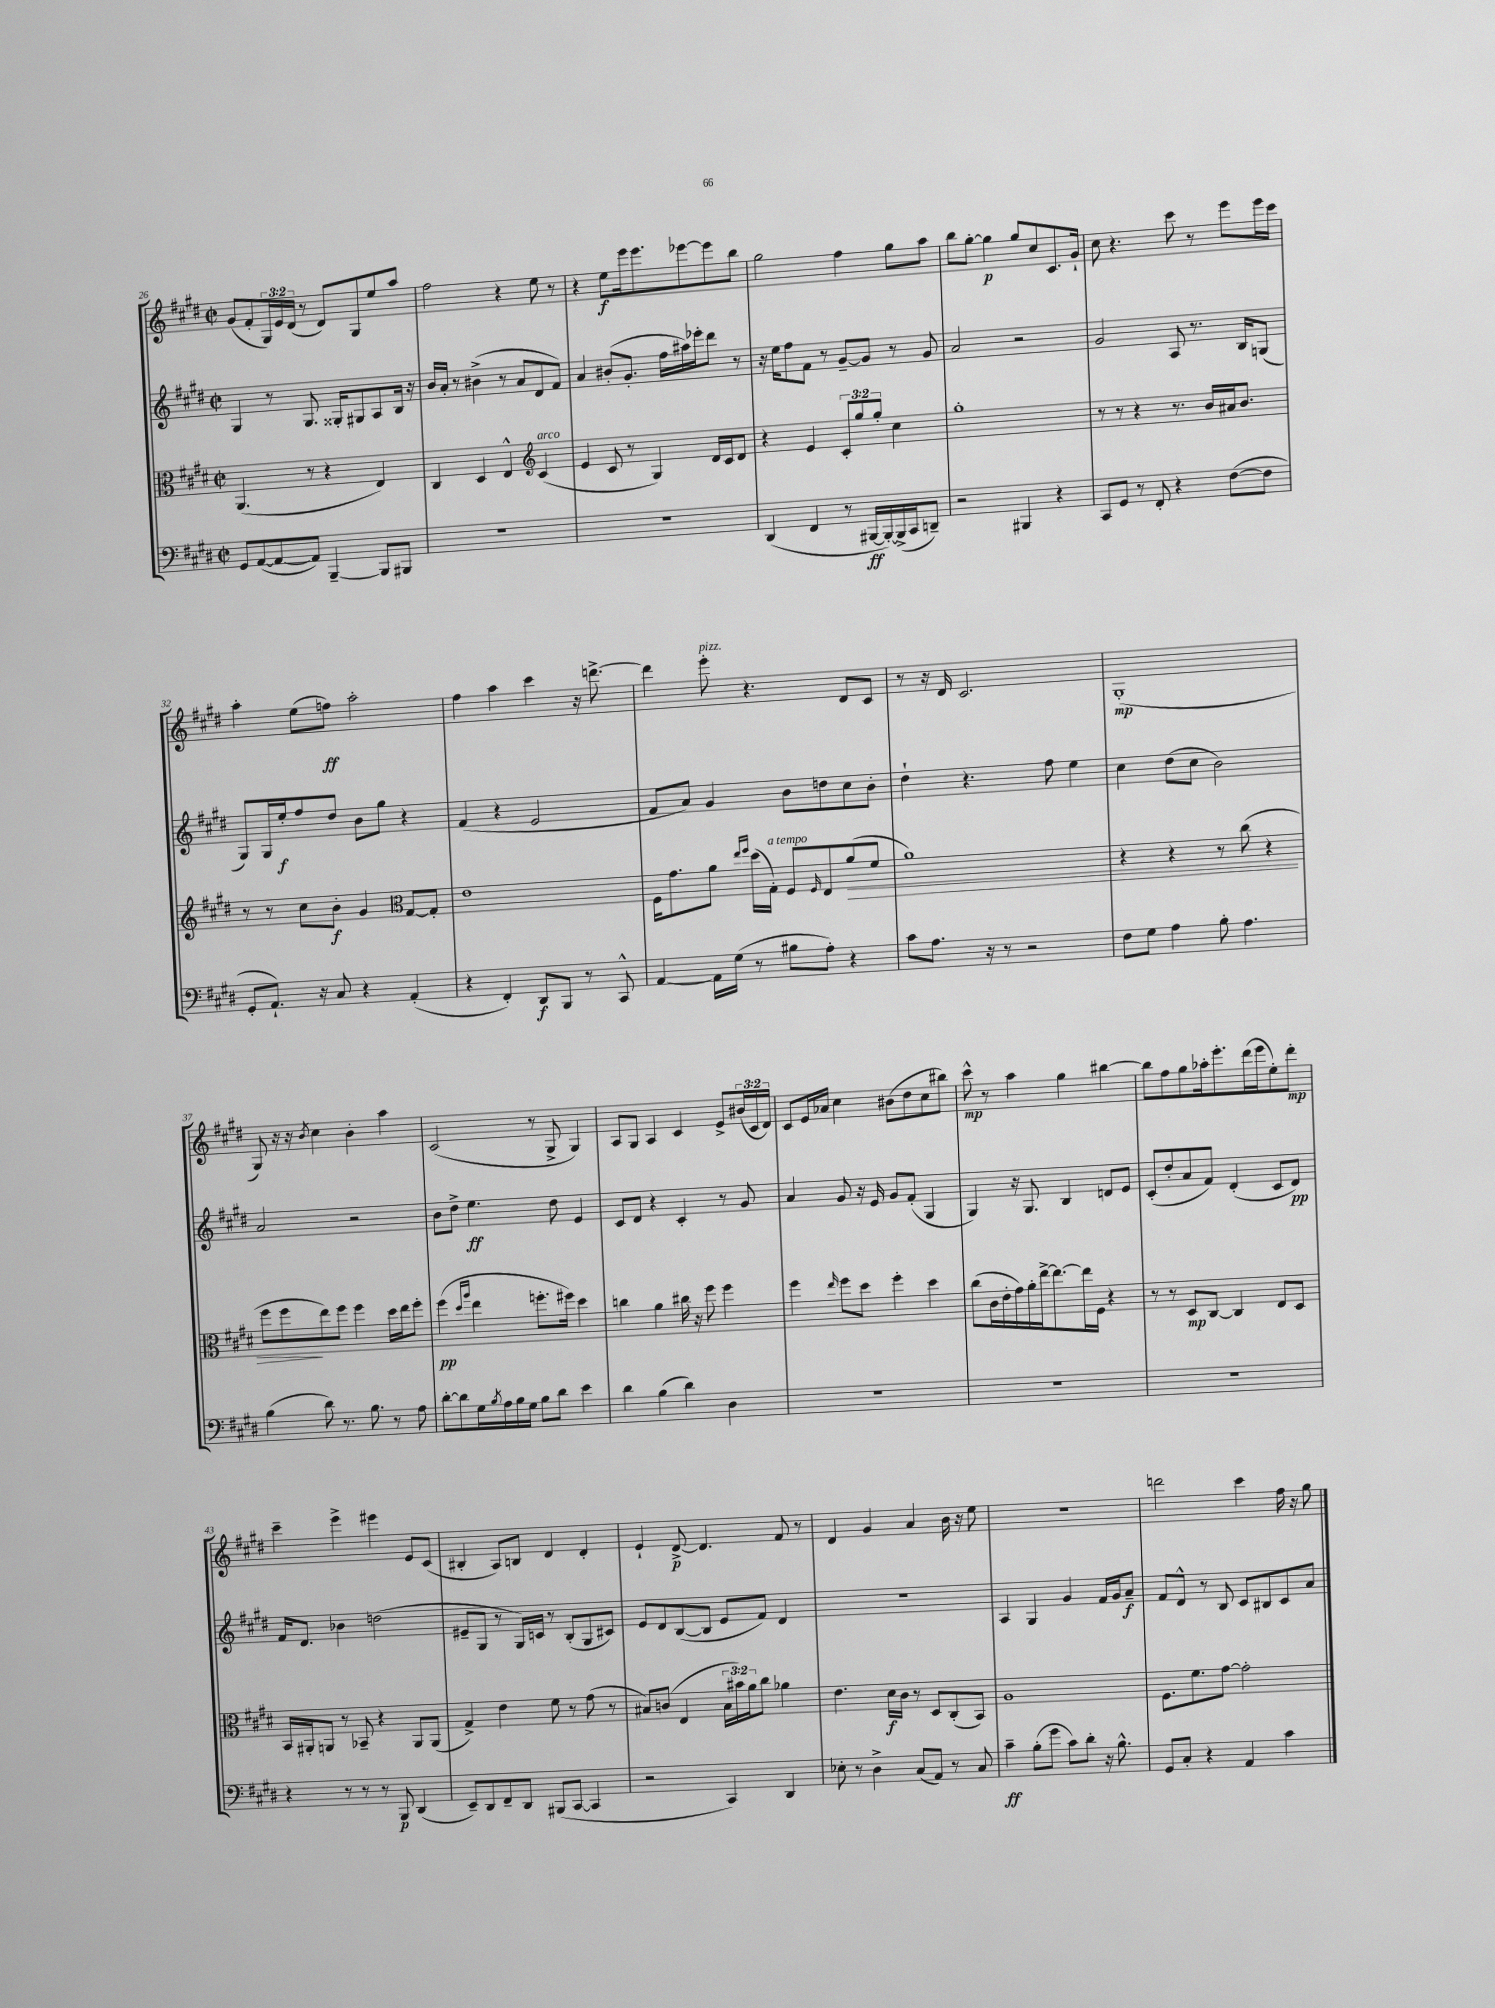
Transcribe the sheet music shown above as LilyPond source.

<<
\new StaffGroup <<
\new Staff = "s0" {
    \clef treble \key e \major \defaultTimeSignature \time 2/2 \override Staff.TupletNumber.text = #tuplet-number::calc-fraction-text
    gis'8( fis'8-. \tuplet 3/2 { gis16) e'16 dis'16( } r8 dis'8) gis8 e''8 a''8 |
    fis''2 r4 e''8 r8 |
    r4 e''8\f e'''16 e'''8. ees'''8~ ees'''8 b''8 |
    gis''2 fis''4 gis''8 a''8 |
    b''8 gis''8~-. gis''4\p gis''8 cis''8 cis'8. gis'16-! |
    cis''8 r4. cis'''8 r8 e'''8 e'''16 cis'''16 |
    a''4-. e''8( f''8\ff) a''2-. |
    fis''4 a''4 cis'''4 r16 d'''8.~-> |
    d'''4 e'''8-.^\markup { \italic "pizz." } r4. dis'8 cis'8 |
    r8 r16 dis'16 cis'2. |
    gis1-.\mp( |
    gis8) r16 r16 \acciaccatura { b'8 } cis''4 b'4-. a''4 |
    cis'2( r8 gis8-> gis4) |
    a8 gis8 a4 cis'4 e'8-> \tuplet 3/2 { bis'16( cis'16 dis'16) } |
    cis'8 e'16 aes'16 cis''4 bis'8( dis''8 cis''8 bis''8) |
    cis'''8-^\mp r8 a''4 gis''4 bis''4~ |
    bis''8 fis''8 gis''8 aes''16-. e'''8.-. dis'''16( e'''16 e''8-.) dis'''8-.\mp |
    cis'''4-- e'''4-> eis'''4 e'8 cis'8( |
    bis4-. a8) b8 dis'4 dis'4-. |
    e'4-! dis'8~->\p dis'4. fis'8 r8 |
    dis'4 gis'4 a'4 b'16 r16 e''8 |
    r1 |
    d'''2 cis'''4 fis''16 r16 gis''8 \bar "|." |
}
\new Staff = "s1" {
    \clef treble \key e \major \defaultTimeSignature \time 2/2
    gis4 r8 gis8. gisis16-. gis8 a8 b16 r16 |
    b'16 a'16-. r8 bis'4->( r8 a'8 dis'8 fis'8) |
    a'4 bis'8-.( gis'8.-. fis''16 ais''16) ees'''16-. dis'''8 r8 |
    r16 e''16 fis''8 fis'8 r8 gis'8~-- gis'8 r8 gis'8 |
    a'2 r2 |
    gis'2 a8 r8. b16 g8( |
    gis8) gis16 e''16-.\f fis''8 dis''8 b'8 gis''8 r4 |
    fis'4( r4 e'2 |
    fis'8 a'8) gis'4 b'8 d''8 cis''8 b'8-. |
    dis''4-! r4. fis''8 e''4 |
    cis''4 dis''8( cis''8 b'2) |
    a'2 r2 |
    b'8 dis''8-> e''4.\ff dis''8 e'4 |
    cis'8 dis'8 r4 cis'4-. r8 gis'8 |
    a'4 gis'8 r16 e'16 gis'8 fis'8-.( gis4 |
    gis4) r16 gis8. b4 d'8 e'8 |
    cis'8-.( dis''8-. a'8 fis'8) dis'4-.( cis'8 dis'8\pp) |
    fis'16 dis'8. bes'4 d''2( |
    eis'8-- gis8 r8 gis16) c'16 r8 b8-.( gis8 cis'8) |
    e'8 dis'8 b8~( b8 e'8 fis'8) dis'4 |
    R1 |
    a4 gis4 gis'4 fis'16 gis'16 a'8--\f |
    fis'8 dis'8-^ r8 b8 cis'8 bis8 cis'8 a'8 \bar "|." |
}
\new Staff = "s2" {
    \clef alto \key e \major \defaultTimeSignature \time 2/2 \override Staff.TupletNumber.text = #tuplet-number::calc-fraction-text
    a,4.( r8 r4 e4) |
    cis4 dis4 e4-^ \clef treble cis'4^\markup { \italic "arco" }( |
    e'4 cis'8 r8 gis4) dis'16 cis'16 dis'8 |
    r4 e'4 \tuplet 3/2 { cis'8-. gis''8 gis''8-. } cis''4 |
    gis''1-. |
    r8 r8 r4 r8. b'16 ais'16 b'8. |
    r8 r8 cis''8 b'8-.\f gis'4 \clef alto gis8~ gis8-. |
    e'1 |
    fis16 gis'8. a'8 \grace { e''16 fis''16 } dis''16( gis16-.^\markup { \italic "a tempo" }) fis8 \grace { fis16 } e8 a'8\>( fis'8 |
    a'1) |
    r4 r4 r8 cis''8( r4 |
    fis''8 fis''8\! e''8) fis''8 fis''4 dis''16 e''16 fis''8-. |
    fis''4\pp( \grace { dis''16 a''16 } e''4 f''8.-. fis''16) dis''4 |
    c''4 a'4 cis''16 r16 fis''8 fis''4 |
    fis''4 \grace { e''16 } fis''8 dis''8 fis''4-. dis''4 |
    cis''8( cis'16 e'16-. gis'16) a'16-. e''16~-> e''8.~ e''16 fis16 r4 |
    r8 r8 dis8\mp cis8~ cis4 e8 dis8 |
    b,16 ais,16-. a,8 r8 bes,8-- r4 a,8 a,8( |
    gis4->) e'4 fis'8 r8 gis'8( r8 |
    bis8) c'8( e4 \tuplet 3/2 { bis16 bis'16) a'16 } cis''8 aes'4 |
    e'4. dis'16\f cis'16 r8 dis8 cis8-.( b,8) |
    a1 |
    fis8. fis'8. gis'8~ gis'2-. \bar "|." |
}
\new Staff = "s3" {
    \clef bass \key e \major \defaultTimeSignature \time 2/2
    gis,8 a,8~( a,8~ a,8) b,,4~-- b,,8 bis,,8 |
    R1 |
    R1 |
    dis,4( fis,4 r8 bis,,16~\ff bis,,16~-.) bis,,16->( cis,16 d,8--) |
    r2 bis,,4 r4 |
    cis,8 gis,8 r8 fis,8-. r4 fis8~( fis8 |
    gis,8-. a,8.-!) r16 cis8 r4 a,4-.( |
    r4 fis,4-.) dis,8\f b,,8 r8 cis,8-^ |
    a,4~ a,16 gis16( r8 bis8 a8-.) r4 |
    cis'8 a8. r16 r8 r2 |
    fis8 gis8 a4 b8-. a4. |
    b4( dis'8) r8. b8. r8 a8 |
    dis'8~-. dis'8 gis16 \acciaccatura { b8 } a16 b16 gis16 b8 dis'8 e'4 |
    dis'4 b4( dis'4) dis4 |
    R1 |
    R1 |
    R1 |
    r4 r8 r8 r8 b,,8\p dis,4( |
    e,8--) dis,8 fis,8-- dis,8 bis,,8( cis,8~ cis,4 |
    r2 cis,4) dis,4 |
    ees8-. r8 dis4-> cis8( a,8) r8 cis8 |
    cis'4--\ff b8-.( gis'8 cis'8) dis'8-. r16 b8.-^ |
    gis,8 cis8-. r4 a,4 cis'4 \bar "|." |
}
>>
>>
\layout { \context { \Score currentBarNumber = #26 } }
